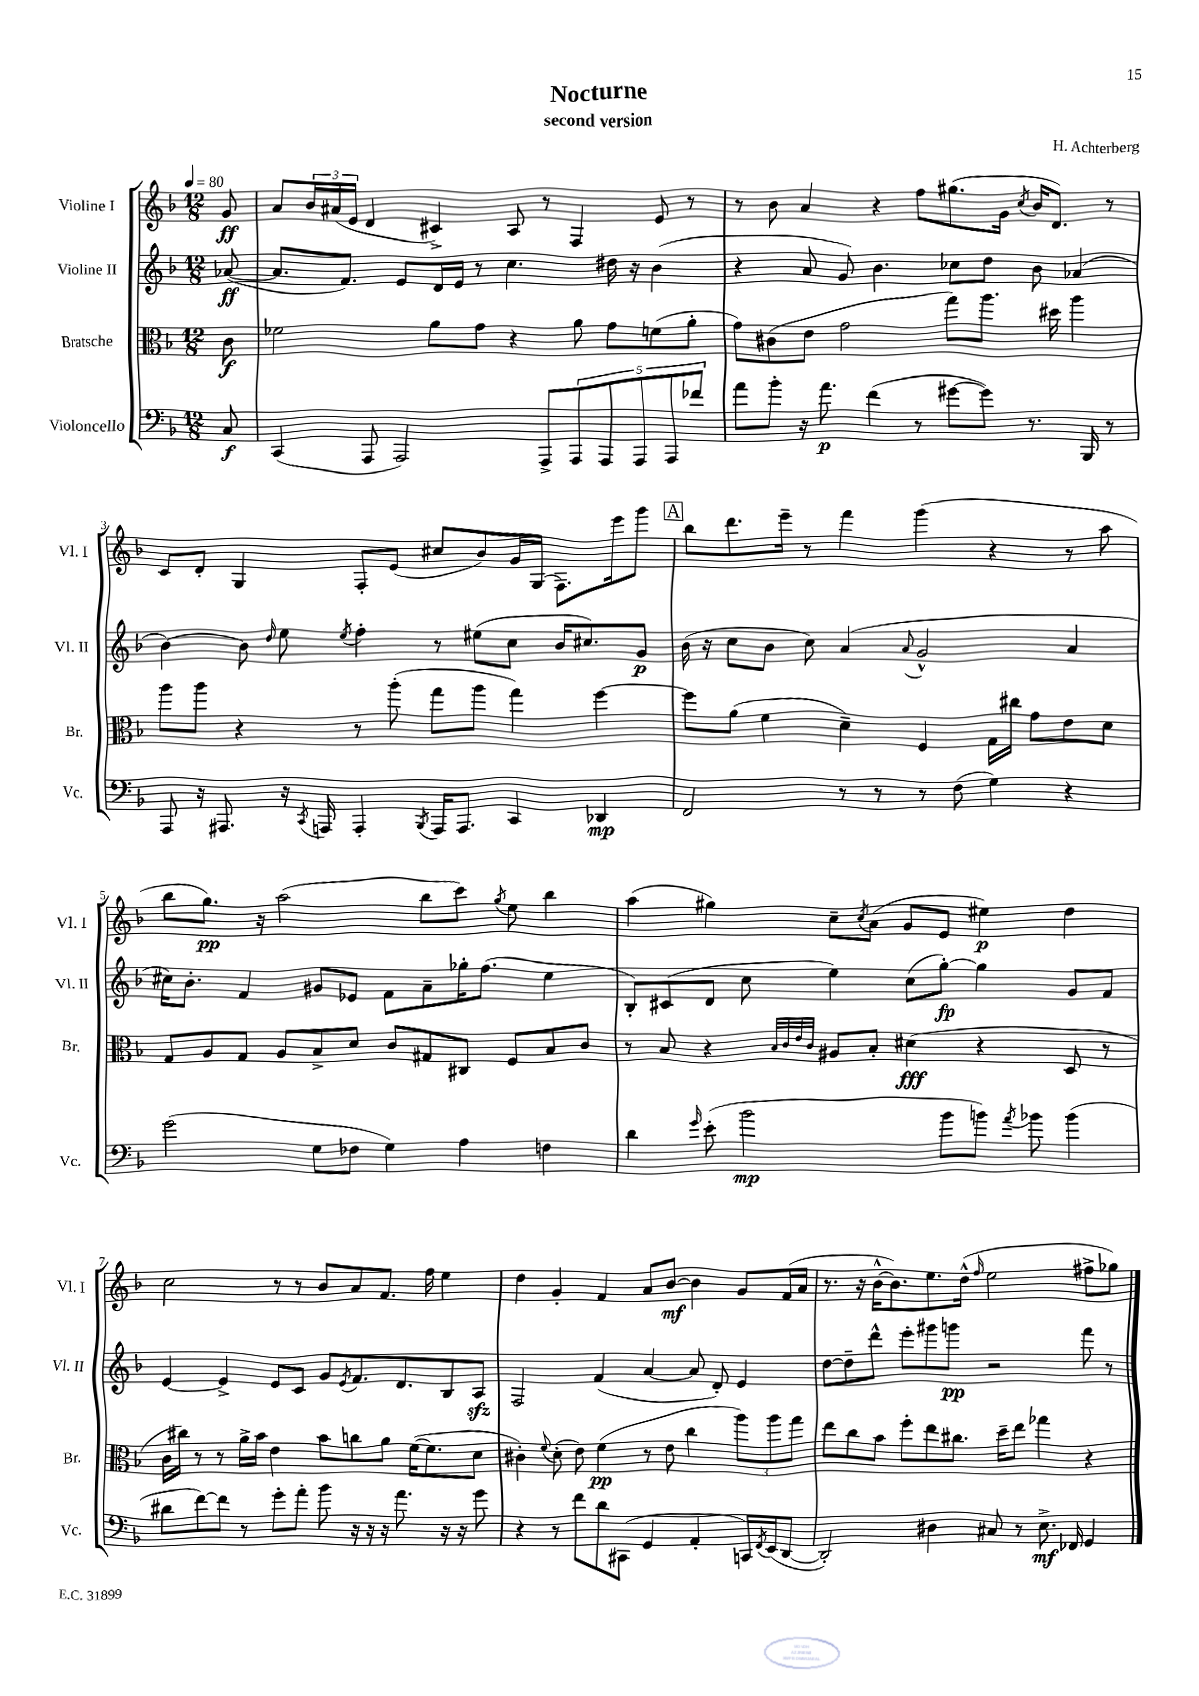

**kern	**dynam	**kern	**dynam	**kern	**dynam	**kern	**dynam
*part4	*part4	*part3	*part3	*part2	*part2	*part1	*part1
*staff4	*staff4	*staff3	*staff3	*staff2	*staff2	*staff1	*staff1
*I"Violoncello	*	*I"Bratsche	*	*I"Violine II	*	*I"Violine I	*
*I'Vc.	*	*I'Br.	*	*I'Vl. II	*	*I'Vl. I	*
*clefF4	*	*clefC3	*	*clefG2	*	*clefG2	*
*k[b-]	*	*k[b-]	*	*k[b-]	*	*k[b-]	*
*M12/8	*	*M12/8	*	*M12/8	*	*M12/8	*
*MM80	*	*MM80	*	*MM80	*	*MM80	*
=	=	=	=	=	=	=	=
8C/	f	8c\	f	([8a-X/	ff	8g/	ff
=1	=1	=1	=1	=1	=1	=1	=1
(4CC/	.	2f-X\	.	8.a-/L]	.	8a/L	.
.	.	.	.	.	.	24b-/L	.
.	.	.	.	.	.	(24a#X/	.
.	.	.	.	8.f/J)	.	.	.
.	.	.	.	.	.	24e/JJ	.
8AAA/	.	.	.	.	.	4d/	.
2AAA/)	.	.	.	8e/L	.	.	.
.	.	8a\L	.	16d/L	.	4c#X^/)	.
.	.	.	.	16e/JJ	.	.	.
.	.	8g\J	.	8r	.	.	.
.	.	4r	.	4.cc\	.	8A/	.
8AAA^/L	.	.	.	.	.	8r	.
10AAA/	.	8a\	.	.	.	4F/	.
10AAA/	.	.	.	.	.	.	.
.	.	8g\L	.	16dd#X\	.	.	.
.	.	.	.	16r	.	.	.
10AAA/	.	.	.	.	.	.	.
.	.	(8fn\	.	(4b-\	.	8e/	.
10AAA/	.	.	.	.	.	.	.
.	.	8a'\J	.	.	.	8r	.
10f-X/J	.	.	.	.	.	.	.
=2	=2	=2	=2	=2	=2	=2	=2
8a\L	.	8g\L)	.	4r	.	8r	.
8b-'\J	.	(8c#X\	.	.	.	8b-\	.
16r	.	8e\J	.	8a/	.	4a/	.
8.a\	p	.	.	.	.	.	.
.	.	2g\	.	8g/)	.	.	.
(4f\	.	.	.	4.b-\	.	4r	.
8r	.	.	.	.	.	8ff\L	.
[8g#X\L	.	8gg\L)	.	8cc-X\L	.	(8.gg#X\	.
8g#\J])	.	8.aa\J	.	8dd\J	.	.	.
.	.	.	.	.	.	16g\Jk	.
.	.	.	.	.	.	8qcc/	.
8.r	.	.	.	8b-\	.	16b-/KL	.
.	.	16dd#X\	.	.	.	8.d/J)	.
.	.	4aa\	.	(4a-X/	.	.	.
16BBB-/	.	.	.	.	.	.	.
8r	.	.	.	.	.	8r	.
!!LO:LB:g=z
=3	=3	=3	=3	=3	=3	=3	=3
8AAA/	.	8aa\L	.	[4b-\)	.	8c/L	.
16r	.	8aa\J	.	.	.	8d'/J	.
8.AAA#X/	.	.	.	.	.	.	.
.	.	4r	.	8b-\]	.	4G/	.
.	.	.	.	16qqdd/	.	.	.
16r	.	.	.	8ee\	.	.	.
8qCC/	.	.	.	.	.	.	.
16AAAn/	.	.	.	.	.	.	.
.	.	.	.	8qee/	.	.	.
4AAA'/	.	8r	.	4ff'\	.	8F'/L	.
.	.	(8aa'\	.	.	.	(8e/J	.
8qBBB-/	.	.	.	.	.	.	.
16AAA/KL	.	8gg\L	.	8r	.	8cc#X/L	.
8.AAA/J	.	.	.	.	.	.	.
.	.	8aa\J	.	(8ee#X\L	.	8b-/)	.
4CC/	.	4gg\)	.	8cc\J	.	16g/L	.
.	.	.	.	.	.	(16G/JJ	.
.	.	.	.	16b-/KL	.	8.F\L)	.
.	.	.	.	8.cc#X/)	.	.	.
4DD-X/	mp	[4ff\	.	.	.	.	.
.	.	.	.	.	.	16eee\k	.
.	.	.	.	8g/J	p	8ggg\J	.
!!LO:REH:place=s1:t=A
=4	=4	=4	=4	=4	=4	=4	=4
2FF/	.	8ff\L]	.	(16b-\	.	8bb-\L	.
.	.	.	.	16r	.	.	.
.	.	(8a\J	.	8cc\L	.	8.ddd\	.
.	.	4f\	.	8b-\J	.	.	.
.	.	.	.	.	.	16eee~\Jk	.
.	.	.	.	8cc\)	.	8r	.
8r	.	4d~\)	.	(4a/	.	4fff\	.
8r	.	.	.	.	.	.	.
.	.	.	.	8qqa/	.	.	.
8r	.	4F/	.	2g^^/	.	(4ggg\	.
(8F\	.	.	.	.	.	.	.
4G\)	.	16G\LL	.	.	.	4r	.
.	.	16cc#X\JJ	.	.	.	.	.
.	.	8g\L	.	.	.	.	.
4r	.	8e\	.	4a/	.	8r	.
.	.	8d\J	.	.	.	8aa\	.
!!LO:LB:g=z
=5	=5	=5	=5	=5	=5	=5	=5
(2g\	.	8G/L	.	16cc#X\KL)	.	8bb-\L	.
.	.	.	.	8.b-'\J	.	.	.
.	.	8A/	.	.	.	8.gg\J)	pp
.	.	8G/J	.	4f/	.	.	.
.	.	.	.	.	.	16r	.
.	.	8A/L	.	.	.	(2aa\	.
8G\L	.	8B-^/	.	8g#X/L	.	.	.
8F-X\J	.	8d/J	.	8e-X/J	.	.	.
4G\)	.	8c/L	.	8f\L	.	.	.
.	.	8G#X/	.	8a~\	.	8bb-\L	.
4A\	.	8C#X/J	.	16gg-X'\K	.	8ccc\J)	.
.	.	.	.	(8.ff\J	.	.	.
.	.	.	.	.	.	8qgg/	.
.	.	8F/L	.	.	.	8ee\	.
4Fn\	.	8B-/	.	4ee\	.	4bb-\	.
.	.	8c/J	.	.	.	.	.
=6	=6	=6	=6	=6	=6	=6	=6
4d\	.	8r	.	8B-'/L)	.	(4aa\	.
.	.	8B-/	.	(8c#X/	.	.	.
16qqg/	.	.	.	.	.	.	.
(8e'\	.	4r	.	8d/J	.	4gg#X\)	.
2b-\	mp	.	.	8cc\	.	.	.
.	.	32qqB-/LLL	.	.	.	.	.
.	.	32qqc/	.	.	.	.	.
.	.	32qqe/	.	.	.	.	.
.	.	32qqc/JJJ	.	.	.	.	.
.	.	8A#X/L	.	4ee\)	.	8cc~\L	.
.	.	.	.	.	.	8qcc/	.
.	.	8B-'/J	.	.	.	(8a\J	.
.	.	(4d#X\	fff	(8cc\L	.	8g/L	.
8b-\L	.	.	.	[8gg'\J)	fp	8e/J	.
8bn\J)	.	4r	.	4gg\]	.	4ee#X\)	p
8qa/	.	.	.	.	.	.	.
8b-X\	.	.	.	.	.	.	.
(4b-\	.	8D/	.	8g/L	.	4dd\	.
.	.	8r	.	8f/J	.	.	.
!!LO:LB:g=z
=7	=7	=7	=7	=7	=7	=7	=7
8d#X\L	.	16c\LL	.	[4e/	.	2cc\	.
.	.	16cc#X\JJ)	.	.	.	.	.
[8f\)	.	8r	.	.	.	.	.
8f\J]	.	8r	.	4e^/]	.	.	.
8r	.	16a^\LL	.	.	.	.	.
.	.	16b-\JJ	.	.	.	.	.
8g'\L	.	4e\	.	8e/L	.	8r	.
8a'\J	.	.	.	8c/J	.	8r	.
8b-\	.	8b-\L	.	8g/L	.	8b-/L	.
.	.	.	.	8qe/	.	.	.
16r	.	8ccn\	.	8.f/	.	8a/	.
16r	.	.	.	.	.	.	.
16r	.	8a\J	.	.	.	8.f/J	.
8.a\	.	.	.	8.d/	.	.	.
.	.	([16f\KL	.	.	.	.	.
.	.	8.f\]	.	.	.	16ff\	.
16r	.	.	.	8B-/	.	4ee\	.
16r	.	.	.	.	.	.	.
8g\	.	8d\J	.	8Azz/J	.	.	.
=8	=8	=8	=8	=8	=8	=8	=8
4r	.	4c#X'\)	.	2F/	.	4dd\	.
.	.	8qqf/	.	.	.	.	.
8r	.	(8d'\	.	.	.	4g'/	.
8f\L	.	8e\)	.	.	.	.	.
8d\	.	(4f\	pp	(4f/	.	4f/	.
(8CC#X\J	.	.	.	.	.	.	.
4GG/	.	8r	.	[4a/	.	8a/L	.
.	.	8e\	.	.	.	[8b-/J	mf
4AA'/	.	4cc\	.	8a/]	.	4b-\]	.
.	.	.	.	8d'/)	.	.	.
16CCn/LL)	.	12aa\L)	.	4e/	.	8g/L	.
8qFF/	.	.	.	.	.	.	.
(16EE/J	.	.	.	.	.	.	.
.	.	12aa\	.	.	.	.	.
[8DD/J	.	.	.	.	.	(16f/L	.
.	.	12gg\J	.	.	.	.	.
.	.	.	.	.	.	16a/JJ	.
=9	=9	=9	=9	=9	=9	=9	=9
2DD'/])	.	8ee\L	.	[8dd\L	.	8.r	.
.	.	8cc\	.	8dd~\]	.	.	.
.	.	.	.	.	.	16r	.
.	.	8b-\J	.	8ddd^^\J	.	[16b-^^\KL	.
.	.	.	.	.	.	8.b-\])	.
.	.	8ff'\L	.	8eee'\L	.	.	.
4D#X\	.	8ee\	.	8ggg#X\	.	8.ee\	.
.	.	8.cc#X\J	.	8gggn\J	pp	.	.
.	.	.	.	.	.	(16dd^^\Jk	.
.	.	.	.	.	.	16qqff/	.
8C#X/	.	.	.	2r	.	2ee\	.
.	.	16dd~\KL	.	.	.	.	.
8r	.	8ee\J	.	.	.	.	.
8.E^\	mf	4gg-X\	.	.	.	.	.
16FF-X/	.	.	.	.	.	.	.
4GG/	.	4r	.	8fff\	.	8ff#X^\L	.
.	.	.	.	8r	.	8gg-X\J)	.
==	==	==	==	==	==	==	==
*-	*-	*-	*-	*-	*-	*-	*-
